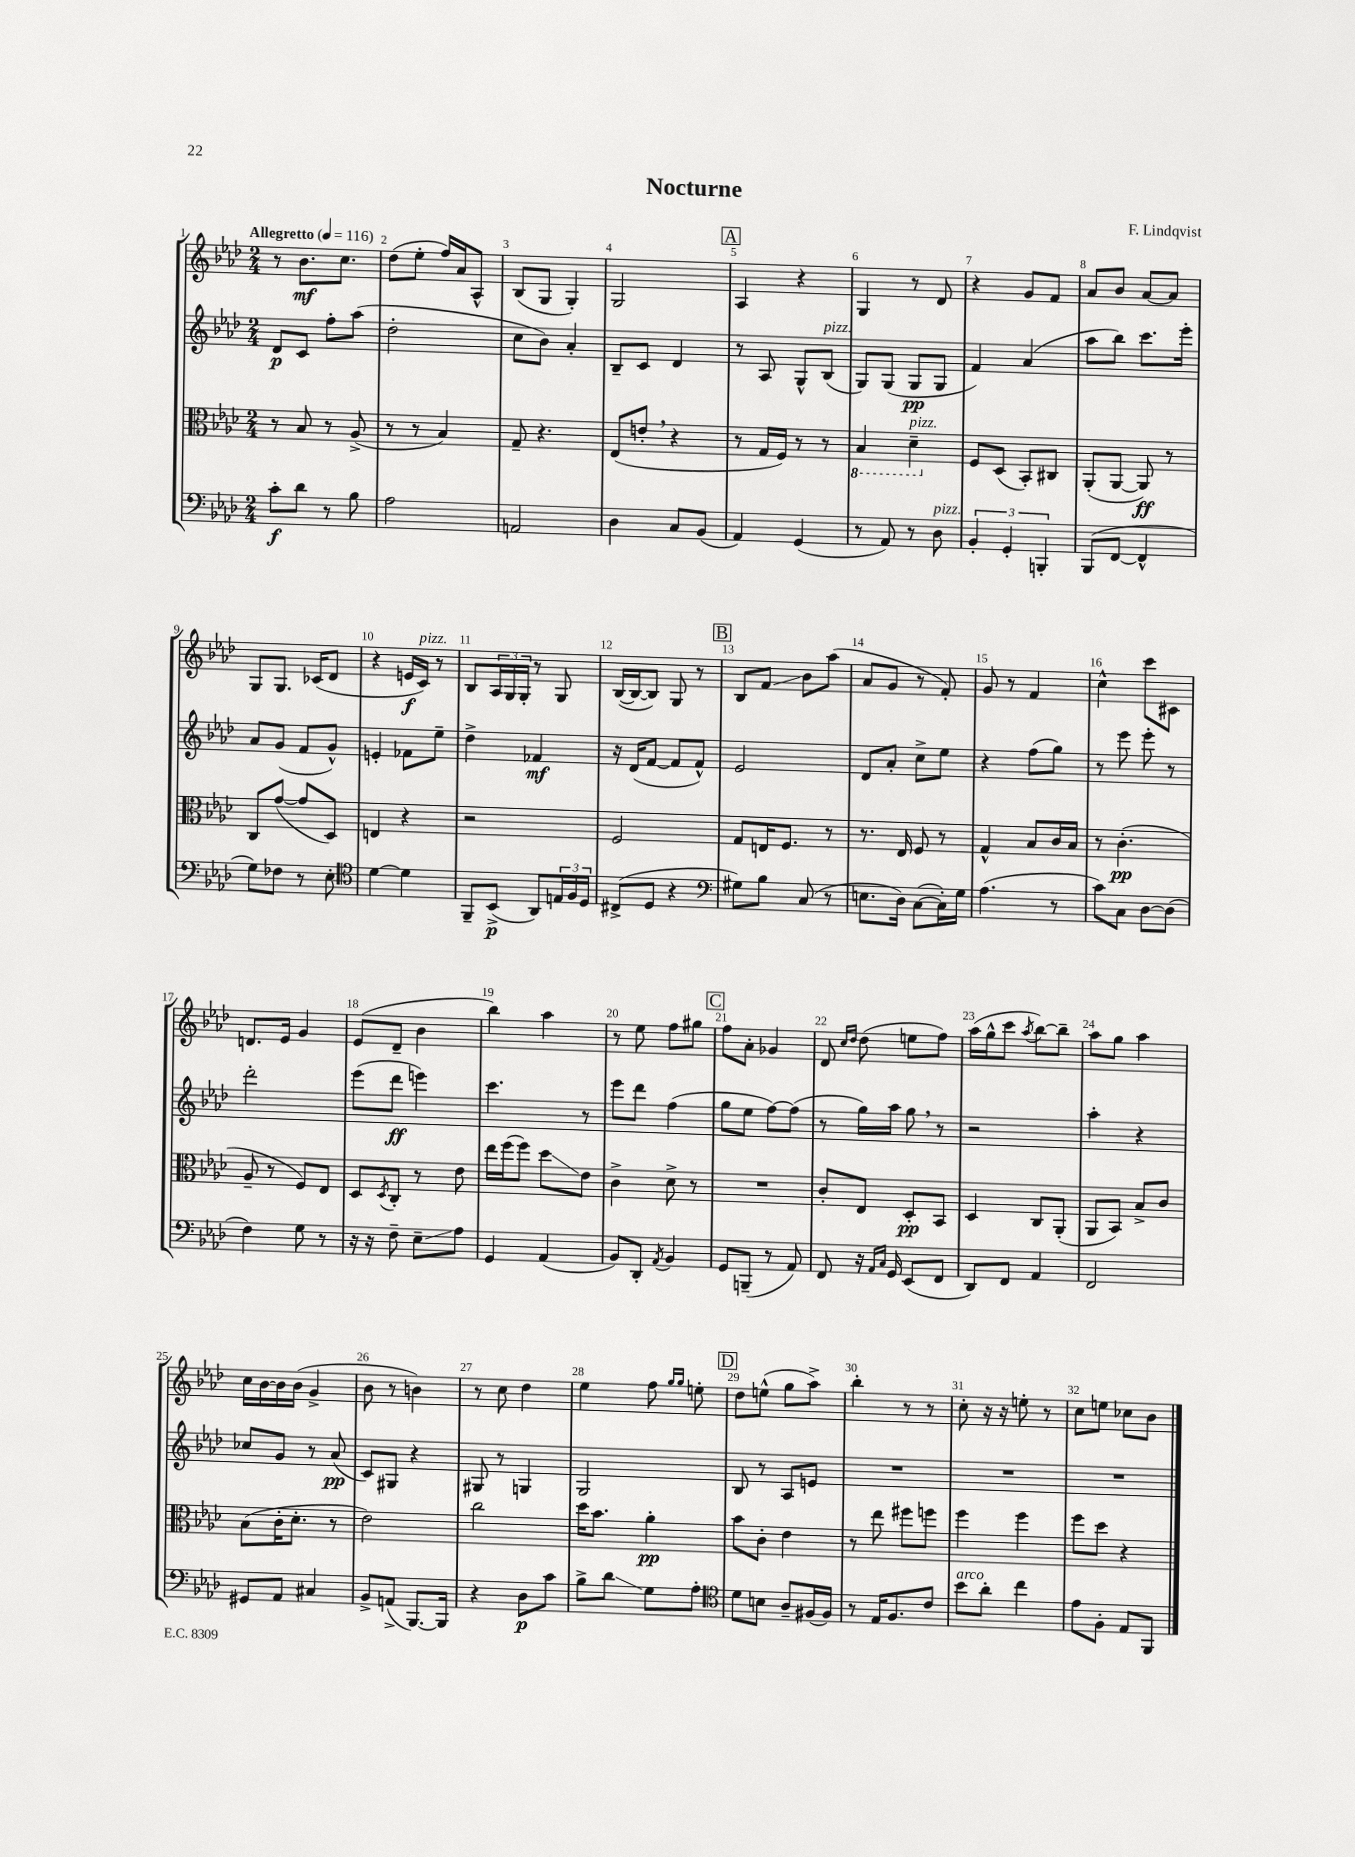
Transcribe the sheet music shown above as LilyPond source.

\header { title = "Nocturne" composer = "F. Lindqvist" }
<<
\new StaffGroup <<
\new Staff = "s0" {
    \clef treble \key aes \major \numericTimeSignature \time 2/4 \tempo "Allegretto" 4 = 116
    r8 bes'8.\mf c''8. |
    des''8( ees''8-. f''16) aes'16 aes8-^ |
    bes8( g8 g4-.) |
    g2 |
    \mark \markup { \box "A" } aes4 r4 |
    g4 r8 des'8 |
    r4 g'8 f'8 |
    aes'8 bes'8 aes'8~ aes'8 |
    g8 g8. ces'16( des'8 |
    r4 e'16\f c'16^\markup { \italic "pizz." }) r8 |
    bes8 \tuplet 3/2 { aes16 g16 g16-. } r8 g8 |
    bes16~( bes16~ bes8) g8 r8 |
    \mark \markup { \box "B" } bes8 f'8\glissando bes'8 aes''8( |
    aes'8 g'8 r8 f'8-.) |
    g'8 r8 f'4 |
    c''4-^ c'''8 cis'8 |
    d'8. ees'16 g'4 |
    ees'8( des'8-- bes'4 |
    bes''4) aes''4 |
    r8 ees''8 f''8 gis''8 |
    \mark \markup { \box "C" } f''8 aes'8-. ges'4 |
    des'8 \grace { c''16 des''16 } des''8( e''8 f''8) |
    aes''16( g''16-^ c'''8 \acciaccatura { aes''8 } bes''8~) bes''8-- |
    aes''8 g''8 aes''4 |
    c''16 bes'16~ bes'16 bes'16( g'4-> |
    bes'8 r8 b'4) |
    r8 c''8 des''4 |
    ees''4 f''8 \grace { g''16 g''16 } e''8-. |
    \mark \markup { \box "D" } des''8 e''8-^( g''8 aes''8->) |
    bes''4-. r8 r8 |
    c''8-. r16 r16 e''8-. r8 |
    c''8 e''8 ces''8 bes'8 \bar "|." |
}
\new Staff = "s1" {
    \clef treble \key aes \major \numericTimeSignature \time 2/4
    des'8\p c'8 f''8-. aes''8( |
    des''2-. |
    c''8 bes'8) aes'4-. |
    bes8-- c'8 des'4 |
    \mark \markup { \box "A" } r8 aes8 g8-^ bes8^\markup { \italic "pizz." }( |
    g8) g8( g8\pp g8 |
    f'4) aes'4( |
    aes''8 bes''8) c'''8. ees'''16-. |
    aes'8 g'8( f'8 g'8-^) |
    e'4-. fes'8 ees''8-- |
    des''4-> fes'4\mf |
    r16 des'16( f'8~ f'8 f'8-^) |
    \mark \markup { \box "B" } ees'2 |
    des'8 aes'8-. c''8-> ees''8 |
    r4 f''8( g''8) |
    r8 ees'''8 ees'''8-. r8 |
    des'''2-. |
    ees'''8( des'''8\ff e'''4) |
    c'''4. r8 |
    ees'''8 des'''8 f''4( |
    \mark \markup { \box "C" } g''8 ees''8 f''8~) f''8( |
    r8 g''16) aes''16 g''8 \breathe r8 |
    r2 |
    aes''4-. r4 |
    ces''8 g'8 r8 aes'8\pp( |
    c'8) gis8 r4 |
    gis8 r8 g4 |
    g2 |
    \mark \markup { \box "D" } bes8 r8 aes8 e'8 |
    R2 |
    R2 |
    R2 \bar "|." |
}
\new Staff = "s2" {
    \clef alto \key aes \major \numericTimeSignature \time 2/4
    r8 bes8 r8 aes8->( |
    r8 r8 bes4) |
    g8-- r4. |
    ees8( e'8-. \breathe r4 |
    \mark \markup { \box "A" } r8 g16 f16) r8 r8 |
    \ottava #-1 bes,4 des4--^\markup { \italic "pizz." } \ottava #0 |
    f8 des8( bes,8-.) cis8 |
    aes,8-.( aes,8~ aes,8\ff) r8 |
    c8 g'8~( g'8 des8) |
    e4 r4 |
    r2 |
    f2 |
    \mark \markup { \box "B" } g8 e16 f8. r8 |
    r8. ees16 f8 r8 |
    g4-^ bes8 c'16 bes16 |
    r8 c'4.-.\pp( |
    aes8-- r8 f8) ees8 |
    des8 \acciaccatura { des8 } c8-. r8 ees'8 |
    ees''16 f''16( f''8) des''8\glissando ees'8 |
    c'4-> des'8-> r8 |
    \mark \markup { \box "C" } R2 |
    c'8-. ees8 des8-.\pp bes,8 |
    des4 c8 aes,8-.( |
    aes,8 bes,8) bes8-> c'8 |
    bes8( c'16-. des'8.-. r8 |
    ees'2) |
    c''2 |
    des''16 bes'8. aes'4-.\pp |
    \mark \markup { \box "D" } bes'8 c'8-. ees'4 |
    r8 ees''8 fis''8 f''8 |
    f''4 f''4 |
    f''8 des''8 r4 \bar "|." |
}
\new Staff = "s3" {
    \clef bass \key aes \major \numericTimeSignature \time 2/4
    c'8-.\f des'8 r8 bes8 |
    aes2 |
    a,2 |
    des4 c8 bes,8( |
    \mark \markup { \box "A" } aes,4) g,4( |
    r8 aes,8) r8 des8^\markup { \italic "pizz." } |
    \tuplet 3/2 { bes,4-. g,4-. b,,4-. } |
    bes,,8( f,8~ f,4-^ |
    g8) fes8 r8 ees8-. |
    \clef tenor des'4~ des'4 |
    f,8-- bes,8->\p( aes,8) \tuplet 3/2 { e16 f16 des16 } |
    cis8->( des8 r4 |
    \mark \markup { \box "B" } \clef bass gis8) bes8 c8( r8 |
    e8. des16) c8~( c16-.) g16 |
    aes4.( r8 |
    c'8) c8 des8~ des8( |
    f4) g8 r8 |
    r16 r16 f8-- ees8--\glissando aes8 |
    g,4 aes,4( |
    bes,8) des,8-. \acciaccatura { aes,8 } bes,4 |
    \mark \markup { \box "C" } g,8 b,,8--( r8 aes,8) |
    f,8 r16 \grace { aes,16 c16 } g,16 ees,8( f,8 |
    des,8) f,8 aes,4 |
    f,2 |
    gis,8 aes,8 cis4 |
    bes,8-> a,8->( bes,,8.~) bes,,16 |
    r4 des8\p c'8 |
    bes8-> des'8\glissando g8 aes8-. |
    \mark \markup { \box "D" } \clef tenor des'8 b8 aes8-- fis16( fis16) |
    r8 ees16 f8. c'8 |
    bes'8^\markup { \italic "arco" } aes'8-. c''4 |
    ees'8 f8-. ees8 f,8 \bar "|." |
}
>>
>>
\layout { \context { \Score \override BarNumber.break-visibility = ##(#f #t #t) barNumberVisibility = #all-bar-numbers-visible } }
